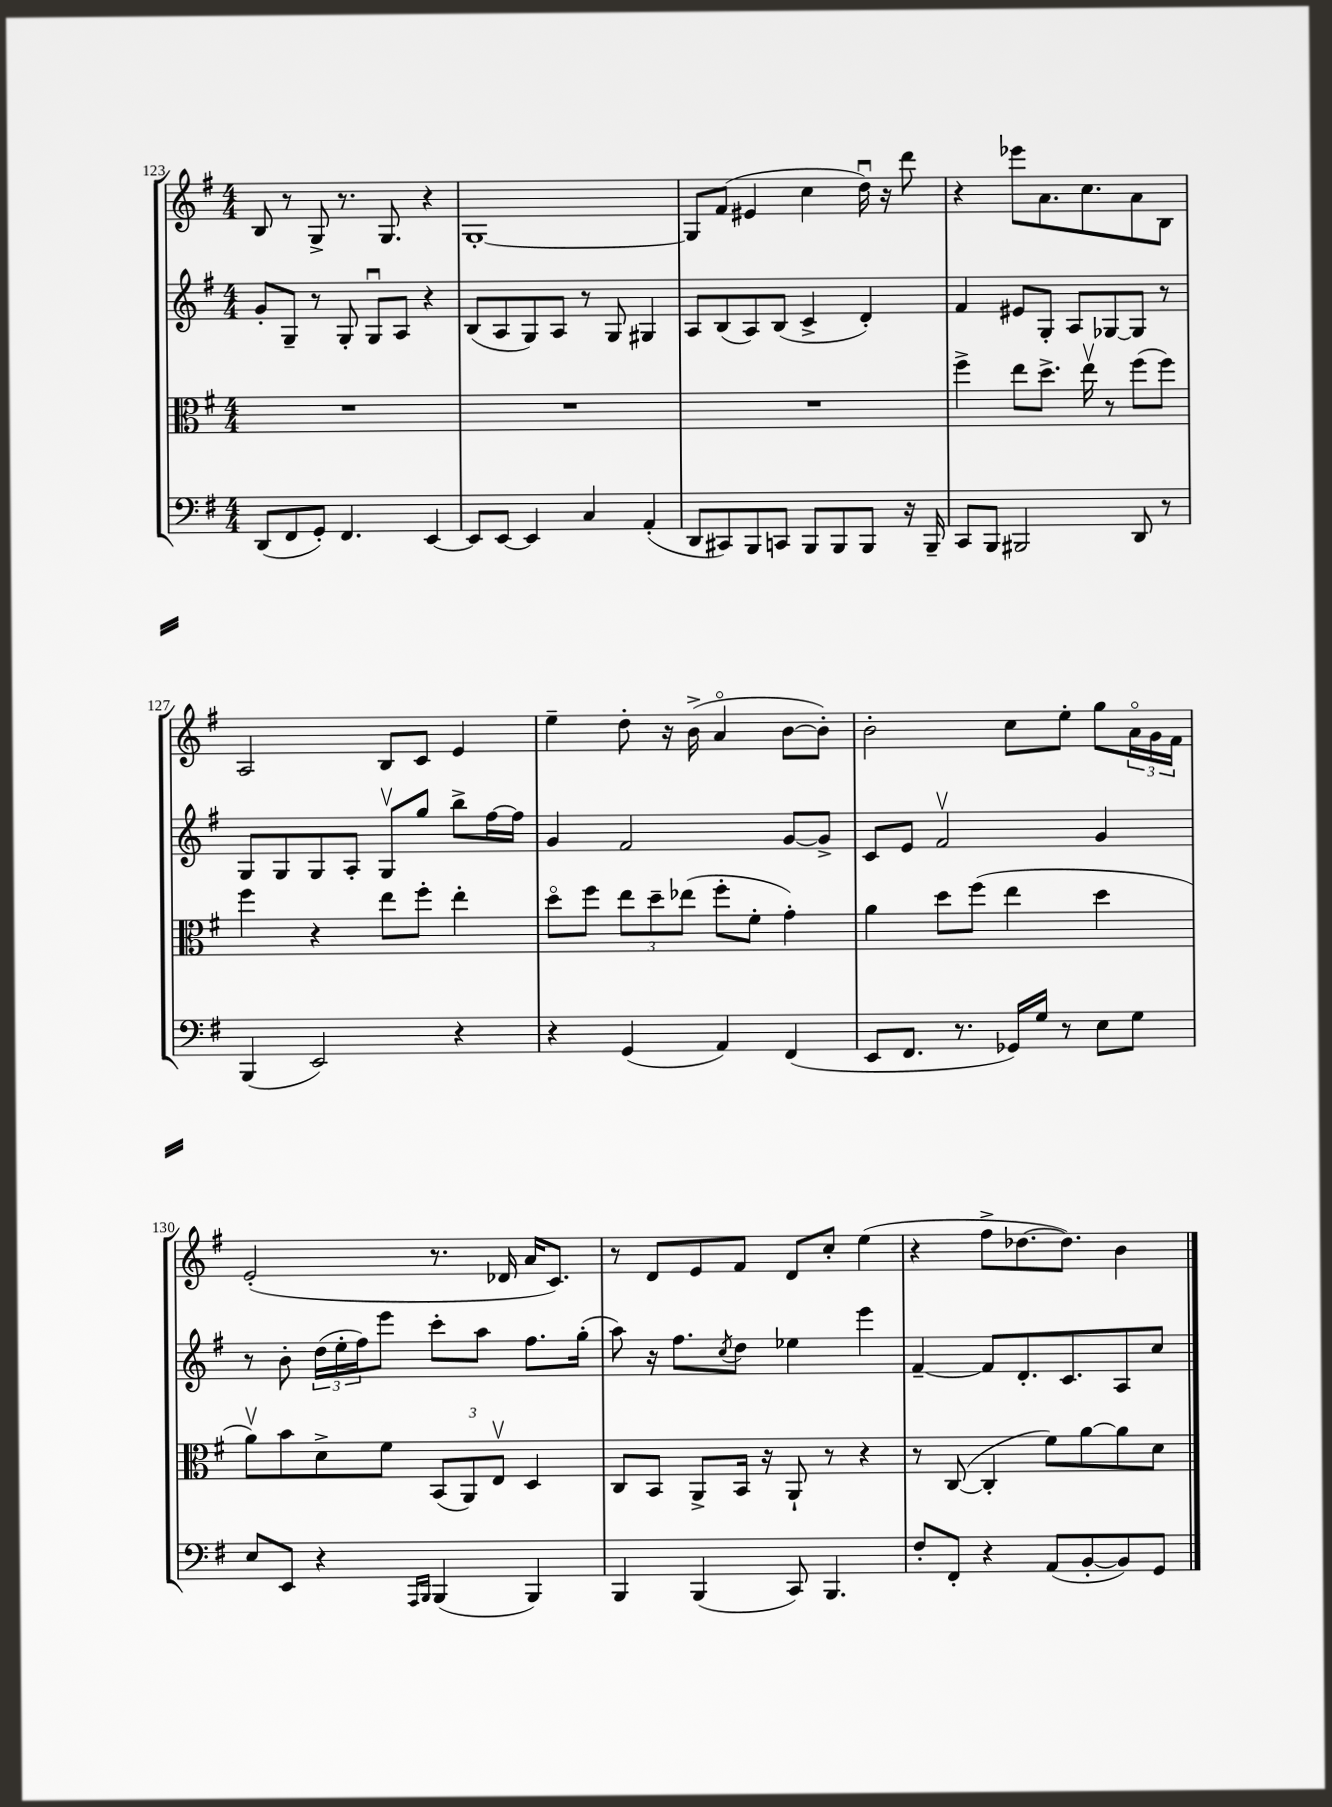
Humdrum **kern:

**kern	**kern	**kern	**kern
*staff4	*staff3	*staff2	*staff1
*clefF4	*clefC3	*clefG2	*clefG2
*k[f#]	*k[f#]	*k[f#]	*k[f#]
*M4/4	*M4/4	*M4/4	*M4/4
(8DD	1r	8g'	8B
8FF#	.	8G~	8r
8GG')	.	8r	8G^
4.FF#	.	8G'	8.r
.	.	8Gu	.
.	.	.	8.G
.	.	8A	.
[4EE	.	4r	4r
=	=	=	=
8EE]	1r	(8B	[1G'
[8EE	.	8A	.
4EE]	.	8G)	.
.	.	8A	.
4C	.	8r	.
.	.	8G	.
(4AA'	.	4G#	.
=	=	=	=
8DD	1r	8A	8G]
8CC#)	.	(8B	(8f#
8BBB	.	8A)	4e#
8CC	.	(8B	.
8BBB	.	4c^	4cc
8BBB	.	.	.
8BBB	.	4d')	16ddu)
.	.	.	16r
16r	.	.	8ddd
16BBB~	.	.	.
=	=	=	=
8CC	4ff#^	4f#	4r
8BBB	.	.	.
2BBB#	8ee	8e#	8eee-
.	8.dd^	8G'	8.a
.	.	8A	.
.	16eev	.	8.cc
.	8r	[8G-	.
8DD	(8ff#	8G-]	8a
8r	8ff#)	8r	8B
=	=	=	=
(4BBB	4ff#	8G	2A
.	.	8G	.
2EE)	4r	8G	.
.	.	8A'	.
.	8ee	8Gv	8B
.	8ff#'	8gg	8c
4r	4ee'	8bb^	4e
.	.	[16ff#	.
.	.	16ff#]	.
=	=	=	=
4r	8ddo	4g	4ee~
.	8ff#	.	.
(4GG	12ee	2f#	8dd'
.	12dd~	.	.
.	.	.	16r
.	(12ee-	.	.
.	.	.	(16b^
4AA)	8ff#'	.	4ao
.	8f#'	.	.
(4FF#	4g')	[8g	[8b
.	.	8g^]	8b'])
=	=	=	=
8EE	4a	8c	2b'
8.FF#	.	8e	.
.	8dd	2f#v	.
8.r	.	.	.
.	(8ff#	.	.
16GG-)	4ee	.	8cc
16G	.	.	.
8r	.	.	8ee'
8E	4dd	4g	8gg
8G	.	.	24ao
.	.	.	24g
.	.	.	24f#
=	=	=	=
8E	8av)	8r	(2e'
8EE	8b	8b'	.
4r	8d^	(24dd	.
.	.	24ee'	.
.	.	24ff#)	.
.	8f#	8eee	.
16qqAAA	.	.	.
16qqBBB	.	.	.
(4BBB	(12BB	8ccc'	8.r
.	12AA)	.	.
.	.	8aa	.
.	12Ev	.	.
.	.	.	16d-
4BBB)	4D	8.ff#	16a
.	.	.	8.c)
.	.	(16gg'	.
=	=	=	=
4BBB	8C	8aa)	8r
.	8BB	16r	8d
.	.	8.ff#	.
(4BBB	8AA^	.	8e
.	.	8qcc	.
.	16BB	8dd	8f#
.	16r	.	.
8CC)	8AA`	4ee-	8d
4.BBB	8r	.	8cc'
.	4r	4eee	(4ee
=	=	=	=
8F#'	8r	[4f#~	4r
8FF#'	([8C	.	.
4r	4C']	8f#]	8ff#^
.	.	8.d'	[8.dd-
(8AA	8f#)	.	.
.	.	8.c	8.dd-])
[8BB'	[8a	.	.
8BB])	8a]	8A	4b
8GG	8d	8cc	.
==	==	==	==
*-	*-	*-	*-
